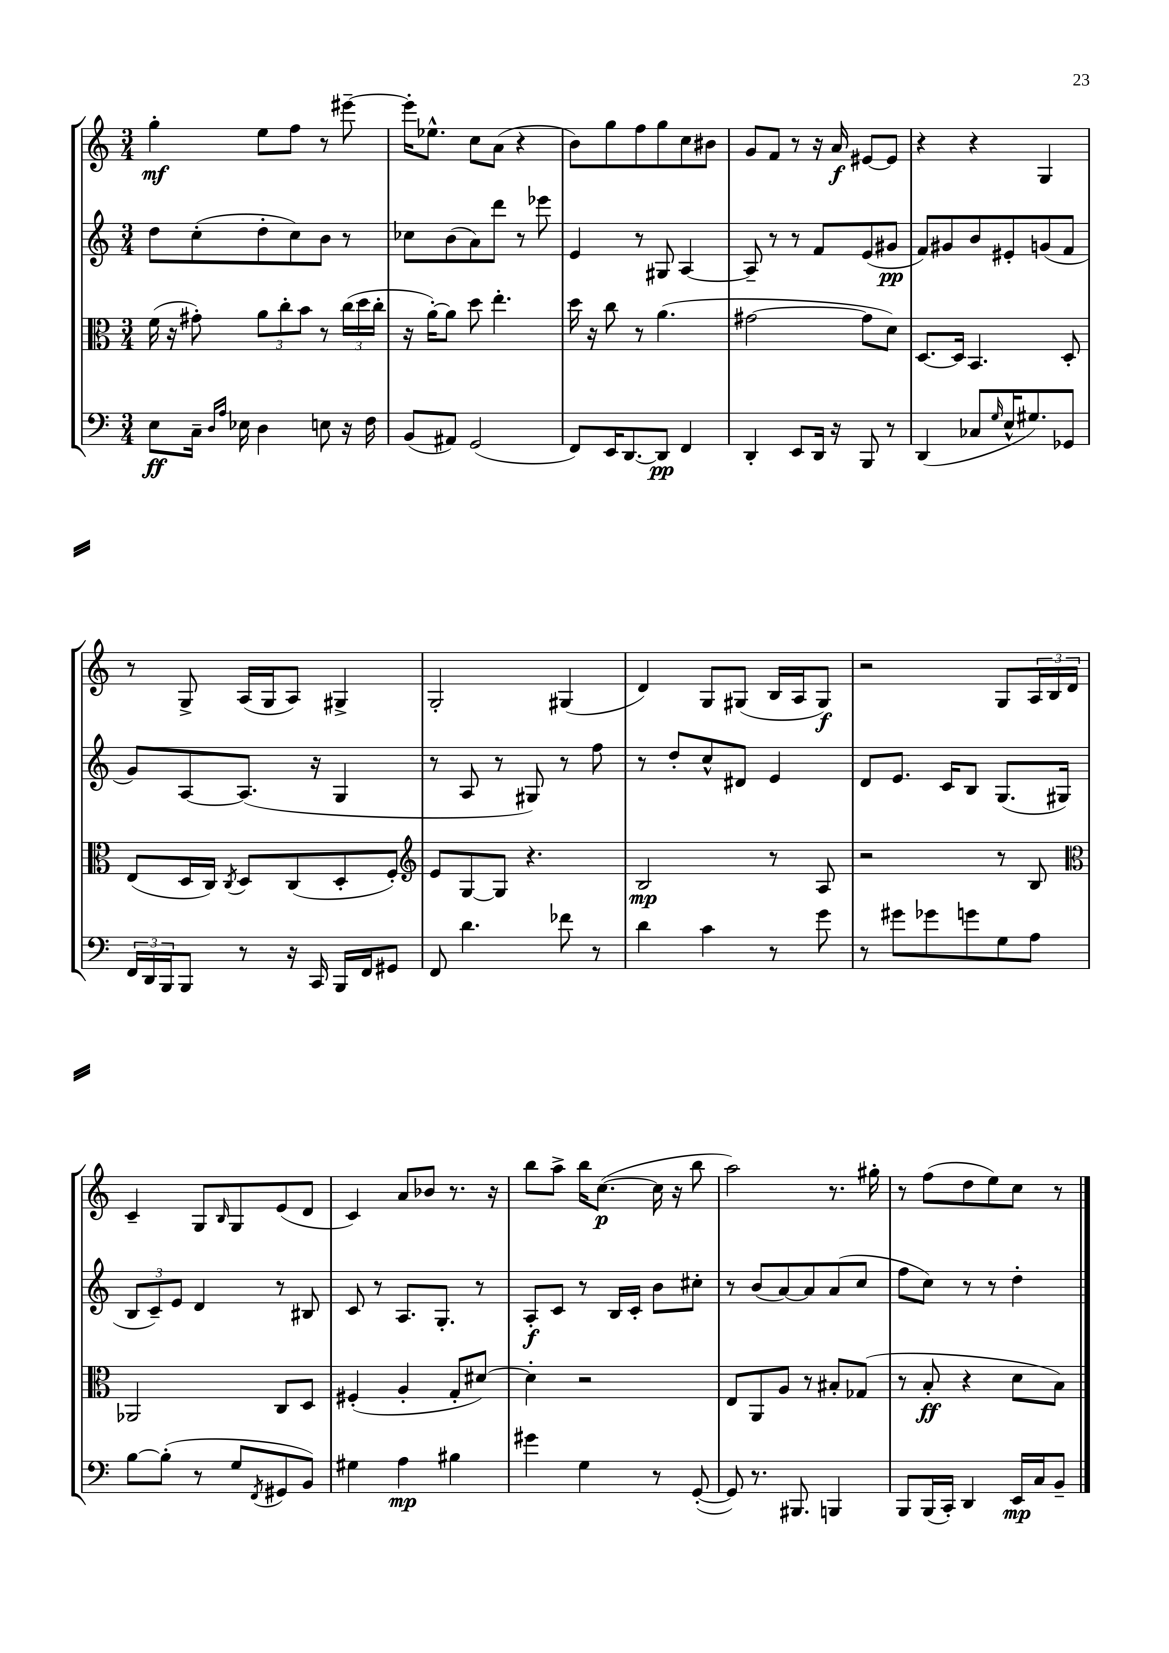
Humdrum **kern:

**kern	**kern	**kern	**kern
*staff4	*staff3	*staff2	*staff1
*clefF4	*clefC3	*clefG2	*clefG2
*k[]	*k[]	*k[]	*k[]
*M3/4	*M3/4	*M3/4	*M3/4
8E	(16f	8dd	4gg'
.	16r	.	.
16C~	8g#')	(8cc'	.
16qqD	.	.	.
16qqA	.	.	.
16E-	.	.	.
4D	12a	8dd'	8ee
.	12cc'	.	.
.	.	8cc)	8ff
.	12b	.	.
8E	8r	8b	8r
16r	(24cc	8r	[8eee#~
.	24dd	.	.
16F	.	.	.
.	24cc'	.	.
=	=	=	=
(8BB	16r	8cc-	16eee#']
.	[16a')	.	8.ee-^^
8AA#)	8a]	(8b	.
(2GG	8dd	8a)	8cc
.	4.ee'	8ddd	(8a
.	.	8r	4r
.	.	8eee-	.
=	=	=	=
8FF)	16dd	4e	8b)
.	16r	.	.
16EE	8cc	.	8gg
[8.DD	.	.	.
.	8r	8r	8ff
8DD]	(4.a	8G#	8gg
4FF	.	[4A	8cc
.	.	.	8b#
=	=	=	=
4DD'	[2g#	8A~]	8g
.	.	8r	8f
8EE	.	8r	8r
16DD	.	8f	16r
16r	.	.	16a
8BBB	8g#]	(8e	[8e#
8r	8d)	8g#	8e#]
=	=	=	=
(4DD	[8.D	8f)	4r
.	.	8g#	.
.	16D]	.	.
8C-	4.BB	8b	4r
16qqG	.	.	.
16E^^	.	8e#'	.
8.G#)	.	.	.
.	.	(8g	4G
8GG-	8D'	8f	.
=	=	=	=
24FF	(8E	8g)	8r
24DD	.	.	.
24BBB	.	.	.
8BBB	16D	[8A	8G^
.	16C)	.	.
.	8qC	.	.
8r	8D	(8.A]	(16A
.	.	.	16G
16r	(8C	.	8A)
16CC	.	16r	.
16BBB	8D'	4G	4G#^
16FF	.	.	.
8GG#	8F')	.	.
=	=	=	=
*	*clefG2	*	*
8FF	8e	8r	2G'
4.d	[8G	8A	.
.	8G]	8r	.
.	4.r	8G#)	.
8f-	.	8r	(4G#
8r	.	8ff	.
=	=	=	=
4d	2B	8r	4d)
.	.	8dd'	.
4c	.	8cc^^	8G
.	.	8d#	(8G#
8r	8r	4e	16B
.	.	.	16A
8g	8A	.	8G#)
=	=	=	=
8r	2r	8d	2r
8g#	.	8.e	.
8g-	.	.	.
.	.	16c	.
8g	.	8B	.
8G	8r	(8.G	8G
8A	8B	.	24A
.	.	.	24B
.	.	16G#	.
.	.	.	24d
=	=	=	=
*	*clefC3	*	*
[8B	2AA-	12B	4c~
.	.	12c~)	.
(8B']	.	.	.
.	.	12e	.
8r	.	4d	8G
.	.	.	16qqB
8G	.	.	8G
8qFF	.	.	.
8GG#	8C	8r	(8e
8BB)	8D	8B#	8d
=	=	=	=
4G#	(4F#'	8c	4c)
.	.	8r	.
4A	4A'	8.A	8a
.	.	.	8b-
.	.	8.G'	.
4B#	8G'	.	8.r
.	[8d#)	8r	.
.	.	.	16r
=	=	=	=
4g#	4d#']	8A'	8bb
.	.	8c	8aa^
4G	2r	8r	16bb
.	.	.	([8.cc
.	.	16B	.
.	.	16c'	.
8r	.	8b	16cc]
.	.	.	16r
([8GG'	.	8cc#'	8bb
=	=	=	=
8GG])	8E	8r	2aa)
8.r	8AA	(8b	.
.	8A	[8a)	.
8.BBB#	.	.	.
.	8r	8a]	.
4BBB	8B#'	(8a	8.r
.	(8G-	8cc	.
.	.	.	16gg#'
=	=	=	=
8BBB	8r	8ff	8r
(16BBB	8B'	8cc)	(8ff
16CC')	.	.	.
4DD	4r	8r	8dd
.	.	8r	8ee)
16EE	8d	4dd'	8cc
16C	.	.	.
8BB~	8B)	.	8r
==	==	==	==
*-	*-	*-	*-
